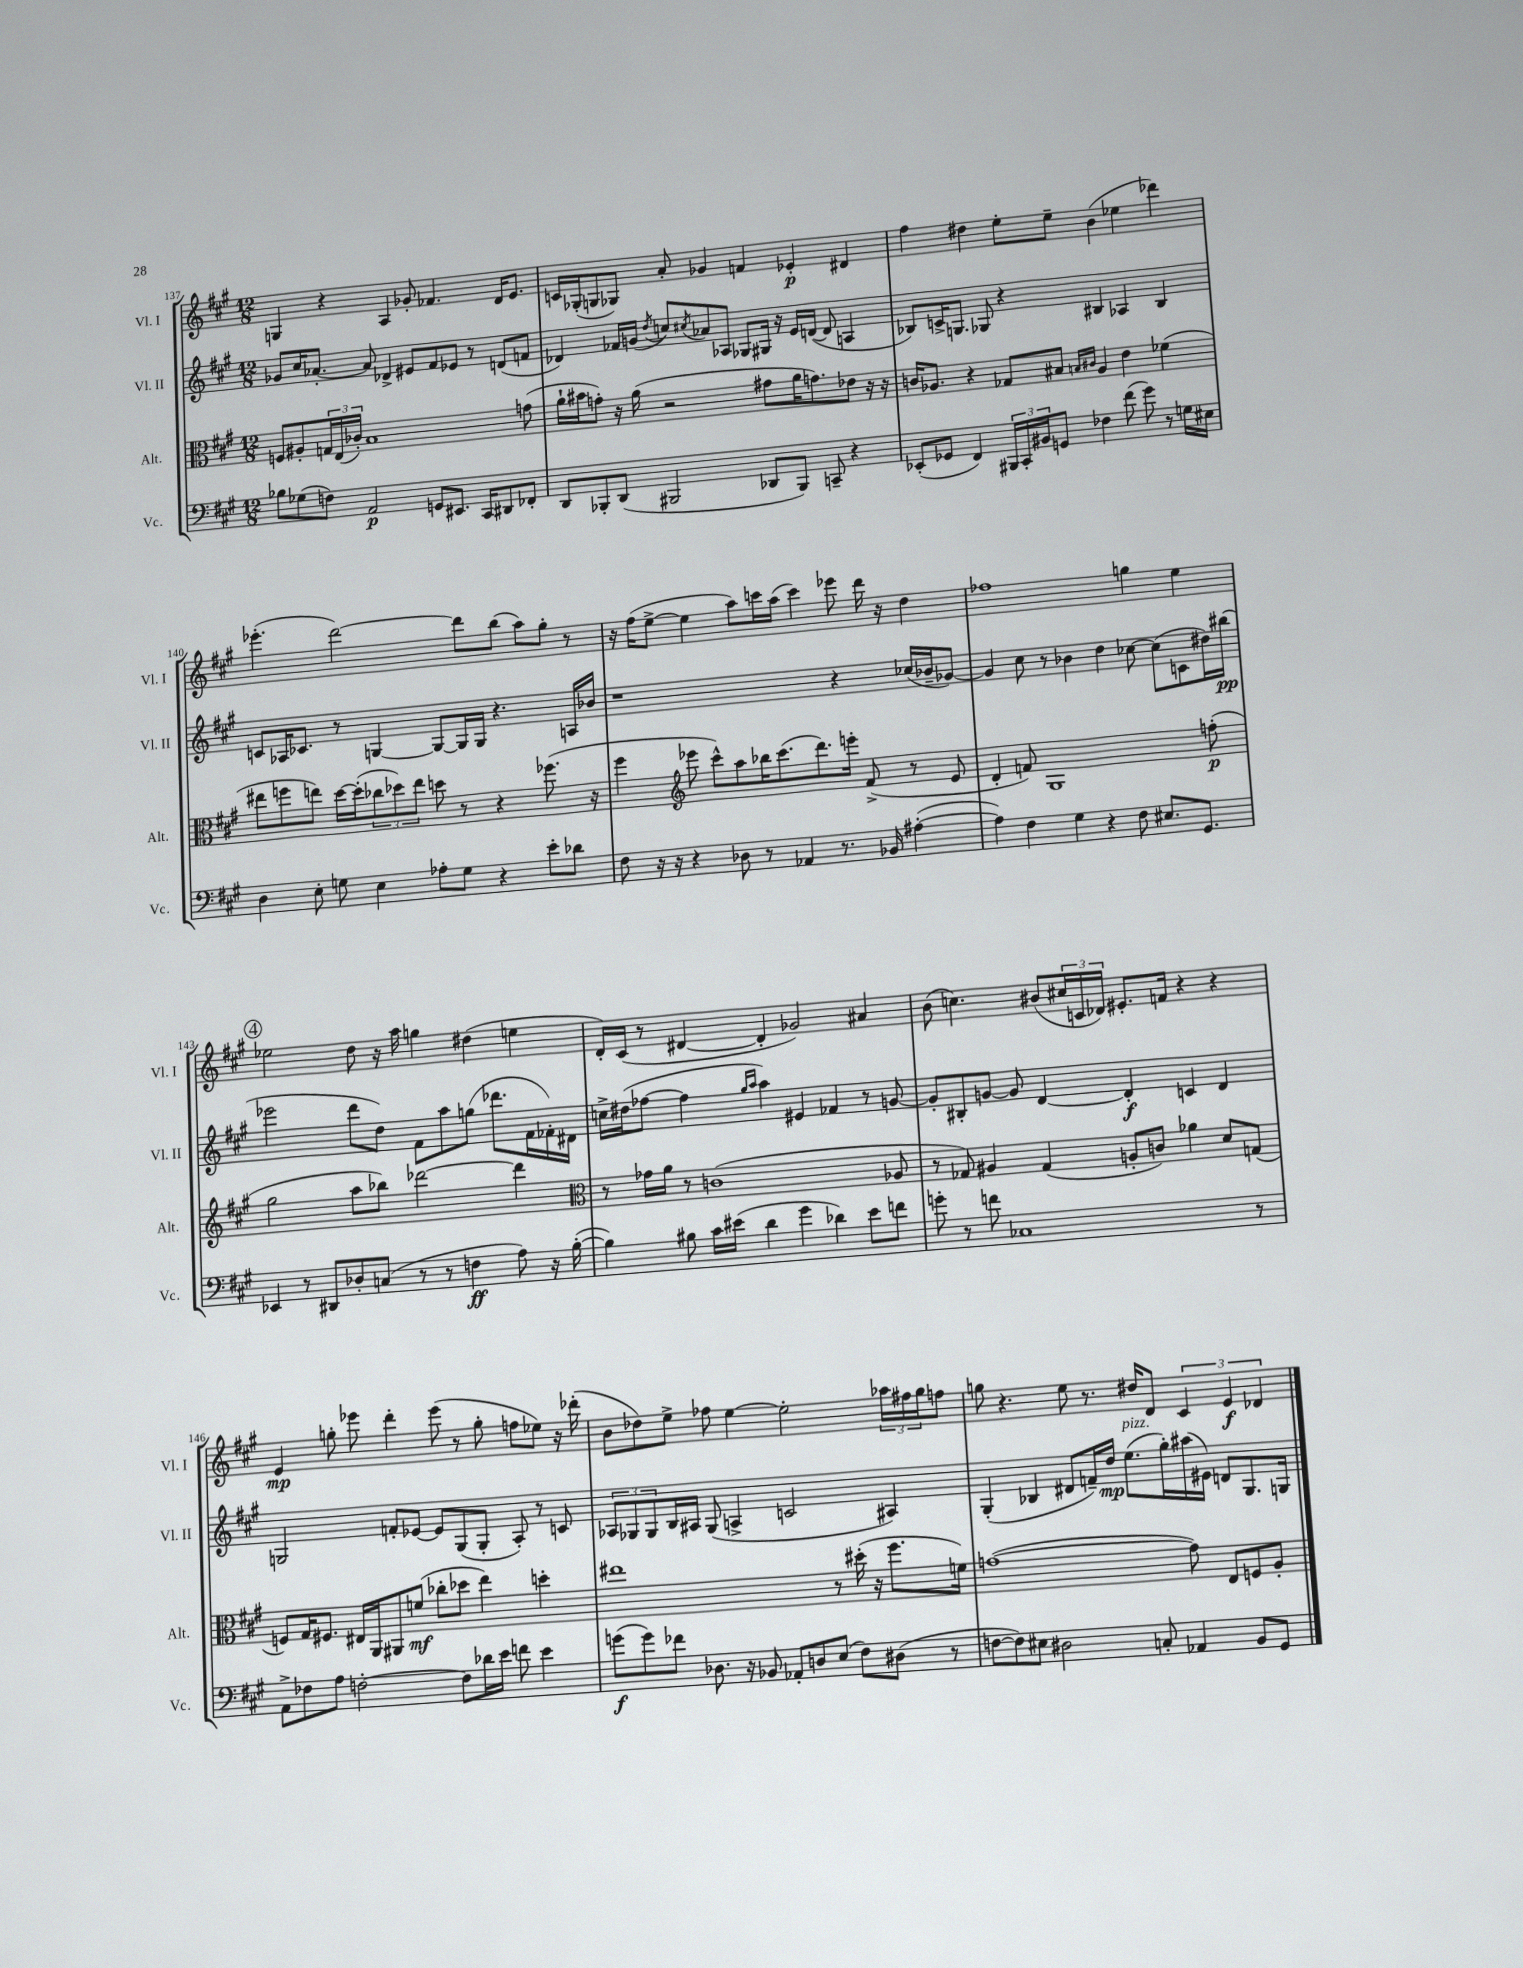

**kern	**kern	**kern	**kern
*staff4	*staff3	*staff2	*staff1
*clefF4	*clefC3	*clefG2	*clefG2
*k[f#c#g#]	*k[f#c#g#]	*k[f#c#g#]	*k[f#c#g#]
*M12/8	*M12/8	*M12/8	*M12/8
8B-	8F	8g-	4G
(8G-	8A#'	16cc#	.
.	.	[8.a-'	.
8F)	24G	.	4r
.	(24E	.	.
.	24c-')	.	.
2AA	1B	8a-]	.
.	.	4d-^	4A
.	.	8e#	8g-'
8GG	.	8f#	4.f-
8.EE#	.	8e-	.
.	.	8r	.
16CC#	.	.	.
8DD#	.	(8d	16d
.	.	.	8.e
8FF-'	(8g	8f	.
=	=	=	=
8DD	16a`	4d-)	16c
.	16b#	.	(16G-'
8BBB-'	8g')	.	8G
(8DD	16r	16f-	8G-)
.	(16a	(16g	.
.	.	8qdd	.
2BBB#	2r	8cc)	8a'
.	.	8qcc#	.
.	.	8a-	4g-
.	.	8A-	.
.	.	8G-	4f
8DD-	8g#	16G#	.
.	.	16r	.
8BBB#)	16a	16e	4e-'
.	8.g)	([16d	.
8CC~	.	8d]	.
4r	8e-	4A	4d#
.	16r	.	.
.	16r	.	.
=	=	=	=
(8EE-'	16c	8B-)	4ff#
.	8.A-	.	.
8GG-	.	16c^	.
.	.	8.G	.
4FF#)	4r	.	4dd#
.	.	8G-	.
24BBB#	8G-	4r	8ee'
24CC#'	.	.	.
24BB#	.	.	.
8GG	8B#	.	8ee~
.	16qqB	.	.
.	16qqc#	.	.
4F-	4A-	4B#	(4b
(8f#	4e	4A-	4ee-
8g#)	.	.	.
8r	(4f-	4B#	4ddd-)
16G	.	.	.
16E#	.	.	.
=	=	=	=
4D	8ee#	8c	(4.eee-'
.	8ff	16A-	.
.	.	8.c-	.
8E'	8ee)	.	.
8G	[16dd	8r	[2ddd)
.	(16dd']	.	.
4E	12cc-	[4G	.
.	12dd-)	.	.
.	12ee	.	.
8A-'	8dd	8G_	.
8G	8r	16G]	8ddd]
.	.	16G	.
4r	4r	4.r	(8bb
.	.	.	8aa)
8e'	(8.ff-	.	8gg#'
8d-	.	16A	8r
.	16r	16b-	.
=	=	=	=
8F#	4ff#	1r	16r
.	.	.	(16ff#
16r	.	.	[8ee^
16r	.	.	.
*	*clefG2	*	*
4r	8eee-	.	4ee]
.	8ccc#^^)	.	.
8D-	8aa	.	8aa)
8r	16bb-	.	16ccc
.	(8.ccc#	.	(16aa
4AA-	.	.	4ccc)
.	8.ddd)	.	.
8.r	.	4r	8eee-
.	16eee'	.	.
.	(8f#^	.	16ddd
16BB-	.	.	16r
([4A#'	8r	(16cc-	4dd
.	.	16b-~	.
.	8e	[8g-)	.
=	=	=	=
4A#])	4d'	4g-]	1ff-
4F#	8f)	8cc#	.
.	1G#	8r	.
4G#	.	4b-	.
4r	.	4dd	.
8F#	.	[8cc-	4gg
8.E#	.	(8cc-]	.
.	.	8c	4ee
8.GG#	.	.	.
.	(8ff'	16dd#)	.
.	.	(16bb#	.
=	=	=	=
4EE-	2gg#	2eee-	2ee-
8r	.	.	.
8DD#	.	.	.
8D-'	8aa	8ddd	8dd
(8C	8bb-)	8dd)	16r
.	.	.	16aa
8r	[2ddd-	8f#	4gg
8r	.	8aa	.
4F	.	(8gg	(4dd#
.	.	8.ddd-	.
8A)	4ddd-]	.	4ee
.	.	16f#	.
16r	.	16f-')	.
([16B'	.	16d#	.
=	=	=	=
*	*clefC3	*	*
4B])	8r	16cc^	16d')
.	.	(16dd#	(16c#
.	16g-	[8ff-	8r
.	16a	.	.
8B#	8r	4ff-]	[4d#
16c#	(1c	.	.
(16e#	.	.	.
.	.	16qqgg#	.
.	.	16qqaa	.
4d	.	4aa)	4d#']
4g#	.	4e#	2g-)
4d-)	.	4f-	.
8e#	.	8r	4a#
8f	8A-	[8g	.
=	=	=	=
8g'	8r	8g']	(8b
8r	8G-)	8B#'	4.cc)
8f	4A#	[8g	.
1C-	.	8g]	.
.	(4G-	[4d	(8b#
.	.	.	24cc#
.	.	.	24c
.	.	.	24d-)
.	8A'	4d']	8.e#'
.	8c)	.	.
.	.	.	16f
.	4a-	4c	4r
.	8d	4d	4r
8r	(8G	.	.
=	=	=	=
8AA^	8F)	2G	4e
8F-	16G#	.	.
.	8.F#	.	.
8A	.	.	8gg'
[2F'	16E#	.	8eee-
.	16AA	.	.
.	8AA#	8f'	4ddd'
.	(8f	[8e-	.
.	8cc-'	8e-]	(8eee-
8F]	8dd-	(8G	8r
16d-	4ee)	8G'	8gg'
16e	.	.	.
8f	.	8A')	8ff
4e	4dd'	8r	8ee-)
.	.	8c	16r
.	.	.	(16ddd-'
=	=	=	=
(8g	1ee#	12A-	8b
.	.	12G-	.
8g)	.	.	8dd-)
.	.	12G-	.
8f-	.	16B	8ee^
.	.	16A#	.
8.D-	.	(8G-	8ff-
.	.	4A^	[4ee
16r	.	.	.
8BB-	.	.	.
8AA-'	.	2c	2ee']
8D	.	.	.
(8E	8r	.	.
8F#)	(16dd#'	.	.
.	16r	.	.
(8D#	8.ff#	4A#)	24aa-
.	.	.	24ff#
.	.	.	24gg#
8r	.	.	8ff
.	16f)	.	.
=	=	=	=
[8F	([1g	(4G#'	8gg
8F])	.	.	4.r
8E#	.	4B-	.
2D#	.	.	.
.	.	8d#	8ee
.	.	16f~)	8.r
.	.	16dd	.
.	.	(8.ee	.
.	.	.	16dd#
8C'	.	.	8d
.	.	16gg#')	.
4AA-	8g])	(16aa#	6c#
.	.	16e#)	.
.	8E	8d	.
.	.	.	6e
8BB	8F	8.G#	.
.	.	.	6d-
8GG#	8A'	.	.
.	.	16G	.
==	==	==	==
*-	*-	*-	*-
